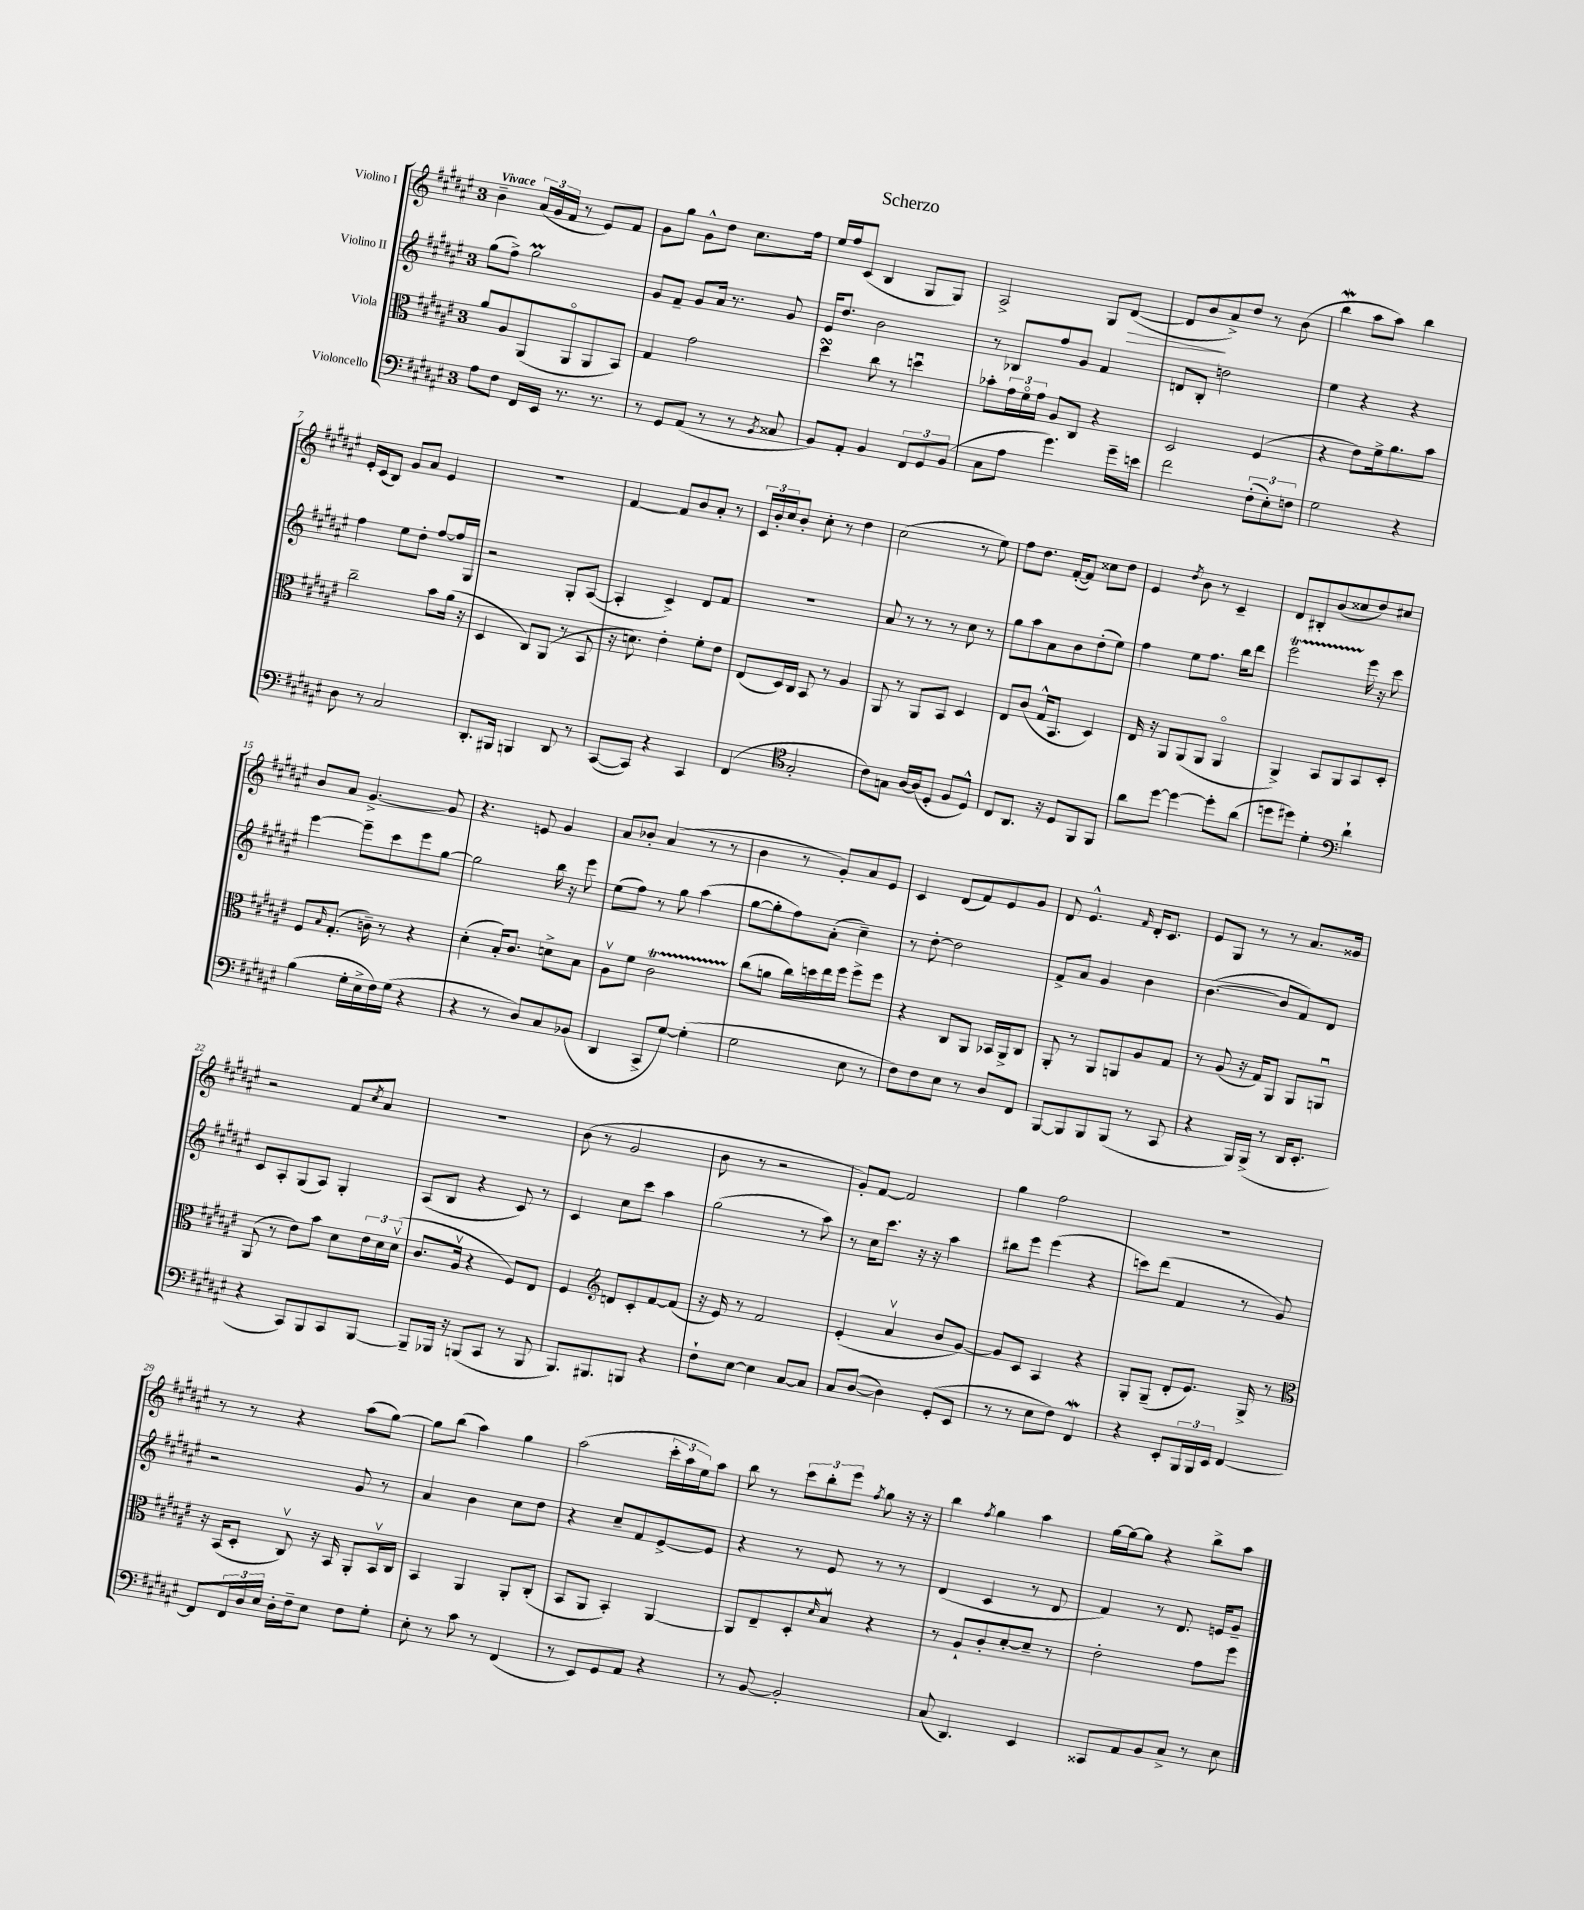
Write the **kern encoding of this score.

**kern	**kern	**kern	**kern	**dynam
*part4	*part3	*part2	*part1	*part1
*staff4	*staff3	*staff2	*staff1	*staff1
*I"Violoncello	*I"Viola	*I"Violino II	*I"Violino I	*
*clefF4	*clefC3	*clefG2	*clefG2	*
*k[f#c#g#d#a#e#]	*k[f#c#g#d#a#e#]	*k[f#c#g#d#a#e#]	*k[f#c#g#d#a#e#]	*
*M3/4	*M3/4	*M3/4	*M3/4	*
=1	=1	=1	=1	=1
!	!	!	!LO:TX:a:B:t=Vivace	!
8A#\L	8a#/L	(8gg#\L	4b~\	.
8F#\J	8A#/	8ff#^\J)	.	.
16FF#/LL	(8AA#/	2gg#M\	(24a#/LL	.
.	.	.	24g#/	.
16EE#/JJ	.	.	.	.
.	.	.	24f#/JJ	.
8.r	8AA#/	.	8r	.
.	8AA#/	.	8e#/L)	.
8.r	.	.	.	.
.	8BB/J)	.	8f#/J	.
=2	=2	=2	=2	=2
8r	4G#/	8g#/L	8g#\L	.
8GG#/L	.	8f#~/J	8gg#\J	.
(8AA#/J	2g#\	8g#/L	8g#^^\L	.
8r	.	16a#/Jk	8dd#\J	.
.	.	8.r	.	.
8r	.	.	8.cc#\L	.
8qBB/	.	.	.	.
8C##X/	.	8g#/	.	.
.	.	.	16ff#\Jk	.
=3	=3	=3	=3	=3
8BB/L)	4dd#sSSS\	16e#/KL	16ee#/LL	.
.	.	8.dd#/J	16ff#/J	.
8AA#'/J	.	.	(8c#/J	.
4BB/	8cc#\	2b\	4B/	.
.	8r	.	.	.
12FF#/L	4ddnu\	.	8G#/L	.
12GG#/	.	.	.	.
.	.	.	8G#/J)	.
(12BB/J	.	.	.	.
=4	=4	=4	=4	=4
8C#\L	8b-X'\L	8r	2A#^/	.
8A#\J	24g#\L	8B-X/L	.	.
.	24f#\	.	.	.
.	24g#\JJ	.	.	.
4.g#\)	8A#/L	8ff#/	.	.
.	8C#/J	8g#/J	.	.
.	4r	4f#/	8G#/L	.
!	!	!	!	!LO:HP:b
16g#~\LL	.	.	([8d#/J	>
16en\JJ	.	.	.	.
=5	=5	=5	=5	=5
2f#\	2D#/	8dn/L	8d#/L]	.
.	.	8B'/J	8b/	.
.	.	2ddn\	8a#^/)	]
.	.	.	8dd#/J	.
(12F#'\L	(4F#/	.	8r	.
12E#'\)	.	.	.	.
.	.	.	(8b\	.
12Fn\J	.	.	.	.
=6	=6	=6	=6	=6
2G#\	4r	4ee#\	4bbw\	.
.	8e#\L)	4r	8aa#\L	.
.	16f#^\k	.	8aa#\J)	.
.	8.a#\	.	.	.
4r	.	4r	4bb\	.
.	8b\J	.	.	.
!!LO:LB:g=z
=7	=7	=7	=7	=7
8D#\	2cc#~\	4ff#\	16e#'/LL	.
.	.	.	(16c#/J	.
8r	.	.	8B/J)	.
2C#/	.	8ee#\L	8g#/L	.
.	.	8dd#'\J	8a#/J	.
.	8b\L	[8ff#/L	4e#/	.
.	(16a#\Jk	16ff#/L]	.	.
.	16r	16G#/JJ	.	.
=8	=8	=8	=8	=8
8.DD#'/L	4D#/	2r	2.r	.
16BBB#X/Jk	.	.	.	.
4BBBn/	8C#/L)	.	.	.
.	(8AA#/J	.	.	.
8DD#/	8r	8G#'/L	.	.
8r	8BB/	([8A#/J	.	.
=9	=9	=9	=9	=9
([8CC#/L	16r	4A#'/]	[4f#/	.
.	8.dn\)	.	.	.
8CC#/J])	.	.	.	.
4r	4e#'\	4c#^/)	8f#/L]	.
.	.	.	8b/	.
4CC#/	8f#'\L	8d#/L	8a#'/J	.
.	8e#\J	8f#/J	8r	.
=10	=10	=10	=10	=10
(4FF#/	(8E#/L	2.r	24c#/LL	.
.	.	.	24b'/	.
.	.	.	24cc#/J	.
.	16D#/L)	.	8b'/J	.
.	16C#/JJ	.	.	.
*clefC4	*	*	*	*
2G#'/	8BB/	.	8cc#'\	.
.	8r	.	8r	.
.	4A#/	.	4dd#\	.
=11	=11	=11	=11	=11
8c#\L)	8AA#/	8a#/	(2cc#\	.
8Gn\J	8r	8r	.	.
[16A#/LL	8AA#/L	8r	.	.
(16A#/J]	.	.	.	.
8D#'/J	8BB/J	8r	.	.
8F#/L	4D#/	8cc#\	8r	.
8D#^^/J)	.	8r	8ee#\)	.
=12	=12	=12	=12	=12
8C#/L	8E#/L	8gg#\L	8ff#\L	.
8.AA#/J	(8c#/J	8aa#\	8.dd#\J	.
.	16G#^^/KL	8a#\	.	.
16r	8.BB/J	.	([16f#'/KL	.
8D#/L	.	8b\	8f#/J])	.
8FF#/	4D#/)	(8dd#'\	8cc##X\L	.
8FF#/J	.	8ee#\J)	8dd#\J	.
=13	=13	=13	=13	=13
8a#\L	16E#/	4ff#\	4e#/	.
.	16r	.	.	.
[8dd#\J	8AA#/L	.	.	.
.	.	.	8qdd#/	.
4dd#\_	(8AA#/	8ee#\L	8b\	.
.	8AA#/J	8.ff#\J	8r	.
8dd#'\L]	4AA#/	.	4c#~/	.
.	.	16bb\KL	.	.
(8a#\J	.	8ddd#\J	.	.
=14	=14	=14	=14	=14
8ddn\L	4AA#^/)	2eee#t\	8d#/L	.
8dd#X\J)	.	.	8B#X'/	.
4d#'\	8BB/L	.	(8b/	.
.	8AA#/	.	8cc##X/	.
*clefF4	*	*	*	*
4d#`\	8BB/	16eee#\	8dd#/)	.
.	.	16r	.	.
.	8D#'/J	8ccc#\	8cc#X/J	.
!!LO:LB:g=z
=15	=15	=15	=15	=15
(4B\	8F#/L	[4eee#\	8b/L	.
.	16qqB/	.	.	.
.	(8.G#'/J	.	8a#/J	.
16G#'\LL	.	8eee#~\L]	[4.g#^/	.
16E#^\	16cn~\)	.	.	.
16F#\)	8r	8ccc#\	.	.
(16G#\JJ	.	.	.	.
4r	4r	8eee#\	.	.
.	.	[8gg#\J	8g#/]	.
=16	=16	=16	=16	=16
4r	(4d#'\	2gg#\]	4.r	.
8r	16B'/KL)	.	.	.
.	8.c#/J	.	.	.
8D#/L)	.	.	8en/	.
8C#/	8dn^\L	16bb\	4g#/	.
.	.	16r	.	.
(8BB-X/J	8B\J	8eee#\	.	.
=17	=17	=17	=17	=17
4DD#/	8A#v\L	(8ee#\L	8a#/L	.
.	8f#\J	8ff#\J)	8b-X'/J	.
8CC#^/L	2c#T\	8r	(4a#/	.
[8G#/J)	.	8gg#\	.	.
(4G#'\]	.	(4aa#\	8r	.
.	.	.	8r	.
=18	=18	=18	=18	=18
2G#\	(8cc#\L	[8gg#\L	4b\	.
.	8an\J	8gg#'\]	.	.
.	16cc#\LL)	8ff#\)	8r	.
.	16ddn\	.	.	.
.	16ee#\	(8a#'\J	8g#'/L)	.
.	16ff#\JJ	.	.	.
8E#\	8ff#^\L	4cc#~\)	8a#/	.
8r	8ff#\J	.	8e#/J	.
=19	=19	=19	=19	=19
8F#\L)	4r	8r	4c#/	.
8F#\	.	[8dd#'\	.	.
8E#\J	8C#/L	2dd#\]	(8d#/L	.
8r	8AA#/J	.	8f#/)	.
8D#/L	16BB-X/LL	.	8e#/	.
.	16AA#^/J	.	.	.
8FF#/J	8C#/J	.	8g#/J	.
=20	=20	=20	=20	=20
[8BBB/L	8AA#'/	8f#^/L	8d#/	.
8BBB/]	8r	8a#/J	4.e#^^/	.
8BBB/	8AA#/L	4g#/	.	.
(8BBB/J	8AAn/	.	.	.
.	.	.	16qqf#/	.
8r	8A#/	4b\	16d#'/KL	.
.	.	.	8.c#/J	.
8CC#/	8G#/J	.	.	.
=21	=21	=21	=21	=21
4r	8r	([4.b\	8e#/L	.
.	(8A#/	.	8G#/J	.
16BBB/LL)	16r	.	8r	.
(16BBB^/JJ	16G#/KL)	.	.	.
8r	8AA#/J	8b/L]	8r	.
16DD#/KL	8AA#/L	8f#/)	8.a#/L	.
8.EE#'/J	.	.	.	.
.	8AAnu/J	8d#/J	.	.
.	.	.	16g##X/Jk	.
!!LO:LB:g=z
=22	=22	=22	=22	=22
4r	(8AA#/	8c#/L	2r	.
.	8r	8A#'/	.	.
8CC#/L)	8e#\L)	(8G#/	.	.
8BBB/	8b\J	8A#/J)	.	.
8CC#/	8d#\L	4G#'/	8f#/L	.
.	.	.	8qcc#/	.
[8BBB/J	24e#\L	.	8a#/J	.
.	24d#\	.	.	.
.	(24d#v\JJ	.	.	.
=23	=23	=23	=23	=23
8BBB~/L]	8.c#/L	(8A#/L	2.r	.
16BBB-X/Jk	.	8B/J	.	.
16r	16A#v/Jk	.	.	.
(8BBBn/L	4r	4r	.	.
8CC#/J	.	.	.	.
8r	8F#/L)	8c#/)	.	.
8BBB/	8E#/J	8r	.	.
=24	=24	=24	=24	=24
8.BBB/L)	4F#/	4c#/	(8b\	.
.	.	.	8r	.
8.BBB#X/	.	.	.	.
*	*clefG2	*	*	*
.	8dn/L	8cc#\L	2g#/	.
8BBBn/J	8c#'/	8ccc#\J	.	.
4r	[8f#/	4aa#\	.	.
.	(8f#/J]	.	.	.
=25	=25	=25	=25	=25
8F#`\L	16r	(2gg#\	8b\	.
.	16e#/)	.	.	.
[8E#\J	8r	.	8r	.
4E#\]	2f#/	.	2r	.
[8C#/L	.	8r	.	.
8C#/J]	.	8aa#\)	.	.
=26	=26	=26	=26	=26
8C#/L	(4e#'/	8r	8g#'/L)	.
([8D#/J	.	16cc#\KL	[8f#/J	.
.	.	8.ccc#\J	.	.
4D#\])	4a#v/	.	2f#/]	.
.	.	16r	.	.
.	.	16r	.	.
(8GG#'/L	8b/L	4aa#\	.	.
8EE#/J	[8g#/J)	.	.	.
=27	=27	=27	=27	=27
8r	8g#/L]	8bb#X\L	4gg#\	.
8r	8c#/J	8eee#\J	.	.
8E#\L	4A#/	(4eee#\	2ff#\	.
8F#\J)	.	.	.	.
4FF#w/	4r	4r	.	.
=28	=28	=28	=28	=28
4r	8G#'/L	8cccn\L)	2.r	.
.	(8G#~/J	(8ddd#\J	.	.
8EE#'/L	8d#'/L	4f#/	.	.
24BBB/L	8.e#/J)	.	.	.
24BBB/	.	.	.	.
24EE#/JJ	.	.	.	.
[4FF#/	.	8r	.	.
.	16G#^/	.	.	.
.	8r	8g#/)	.	.
!!LO:LB:g=z
=29	=29	=29	=29	=29
*	*clefC3	*	*	*
8FF#/L]	16r	2r	8r	.
.	(16BB/KL	.	.	.
24FF#/L	8D#'/J	.	8r	.
24D#/	.	.	.	.
24E#/JJ	.	.	.	.
16D#'\LL	8C#v/)	.	4r	.
16F#~\J	.	.	.	.
8E#\J	16r	.	.	.
.	16BB/	.	.	.
8F#\L	8AA#'/L	8g#/	(8aa#\L	.
8G#'\J	16BBv/L	8r	[8gg#\J)	.
.	16C#/JJ	.	.	.
=30	=30	=30	=30	=30
8E#'\	4BB/	4a#/	8gg#\L]	.
8r	.	.	(8bb\J	.
8c#\	4AA#/	4b\	4aa#\)	.
8r	.	.	.	.
(4FF#/	8AA#'/L	8cc#\L	4gg#\	.
.	(8C#'/J	8dd#\J	.	.
=31	=31	=31	=31	=31
8r	8BB/L	4r	(2aa#\	.
8EE#/L)	8AA#/J	.	.	.
8GG#/	4BB'/)	8cc#~/L	.	.
8AA#/J	.	8f#/	.	.
4r	[4AA#/	[8e#^/	24ccc#'\LL	.
.	.	.	24aa#\	.
.	.	.	24ee#\J)	.
.	.	8e#/J]	8aa#\J	.
=32	=32	=32	=32	=32
8r	8AA#/L]	4r	8bb\	.
[8BB/	8E#~/	.	8r	.
2BB'/]	8D#'/	8r	12ccc#\L	.
.	.	.	12bb'\	.
.	16qqd#/	.	.	.
.	8Bv/J	8e#/	.	.
.	.	.	12eee#\J	.
.	.	.	8qff#/	.
.	4r	8r	8gg#\	.
.	.	8r	16r	.
.	.	.	16r	.
=33	=33	=33	=33	=33
(8C#/	8r	(4d#/	4bb\	.
4.DD#/)	8A#`/L	.	.	.
.	.	.	8qff#/	.
.	8c#'/	4c#/	4gg#\	.
.	[8d#'/	.	.	.
4EE#/	8d#~/J]	8r	4aa#\	.
.	8r	8d#/	.	.
=34	=34	=34	=34	=34
8CC##X/L	2e#'\	4f#/)	[16gg#\LL	.
.	.	.	16gg#\J_	.
8AA#/	.	.	8gg#\J]	.
8BB/	.	8r	4r	.
8C#^/J	.	8.d#/	.	.
8r	8g#\L	.	8bb^\L	.
.	.	16en/KL	.	.
8E#\	8ff#\J	8g#~/J	8aa#\J	.
==	==	==	==	==
*-	*-	*-	*-	*-
